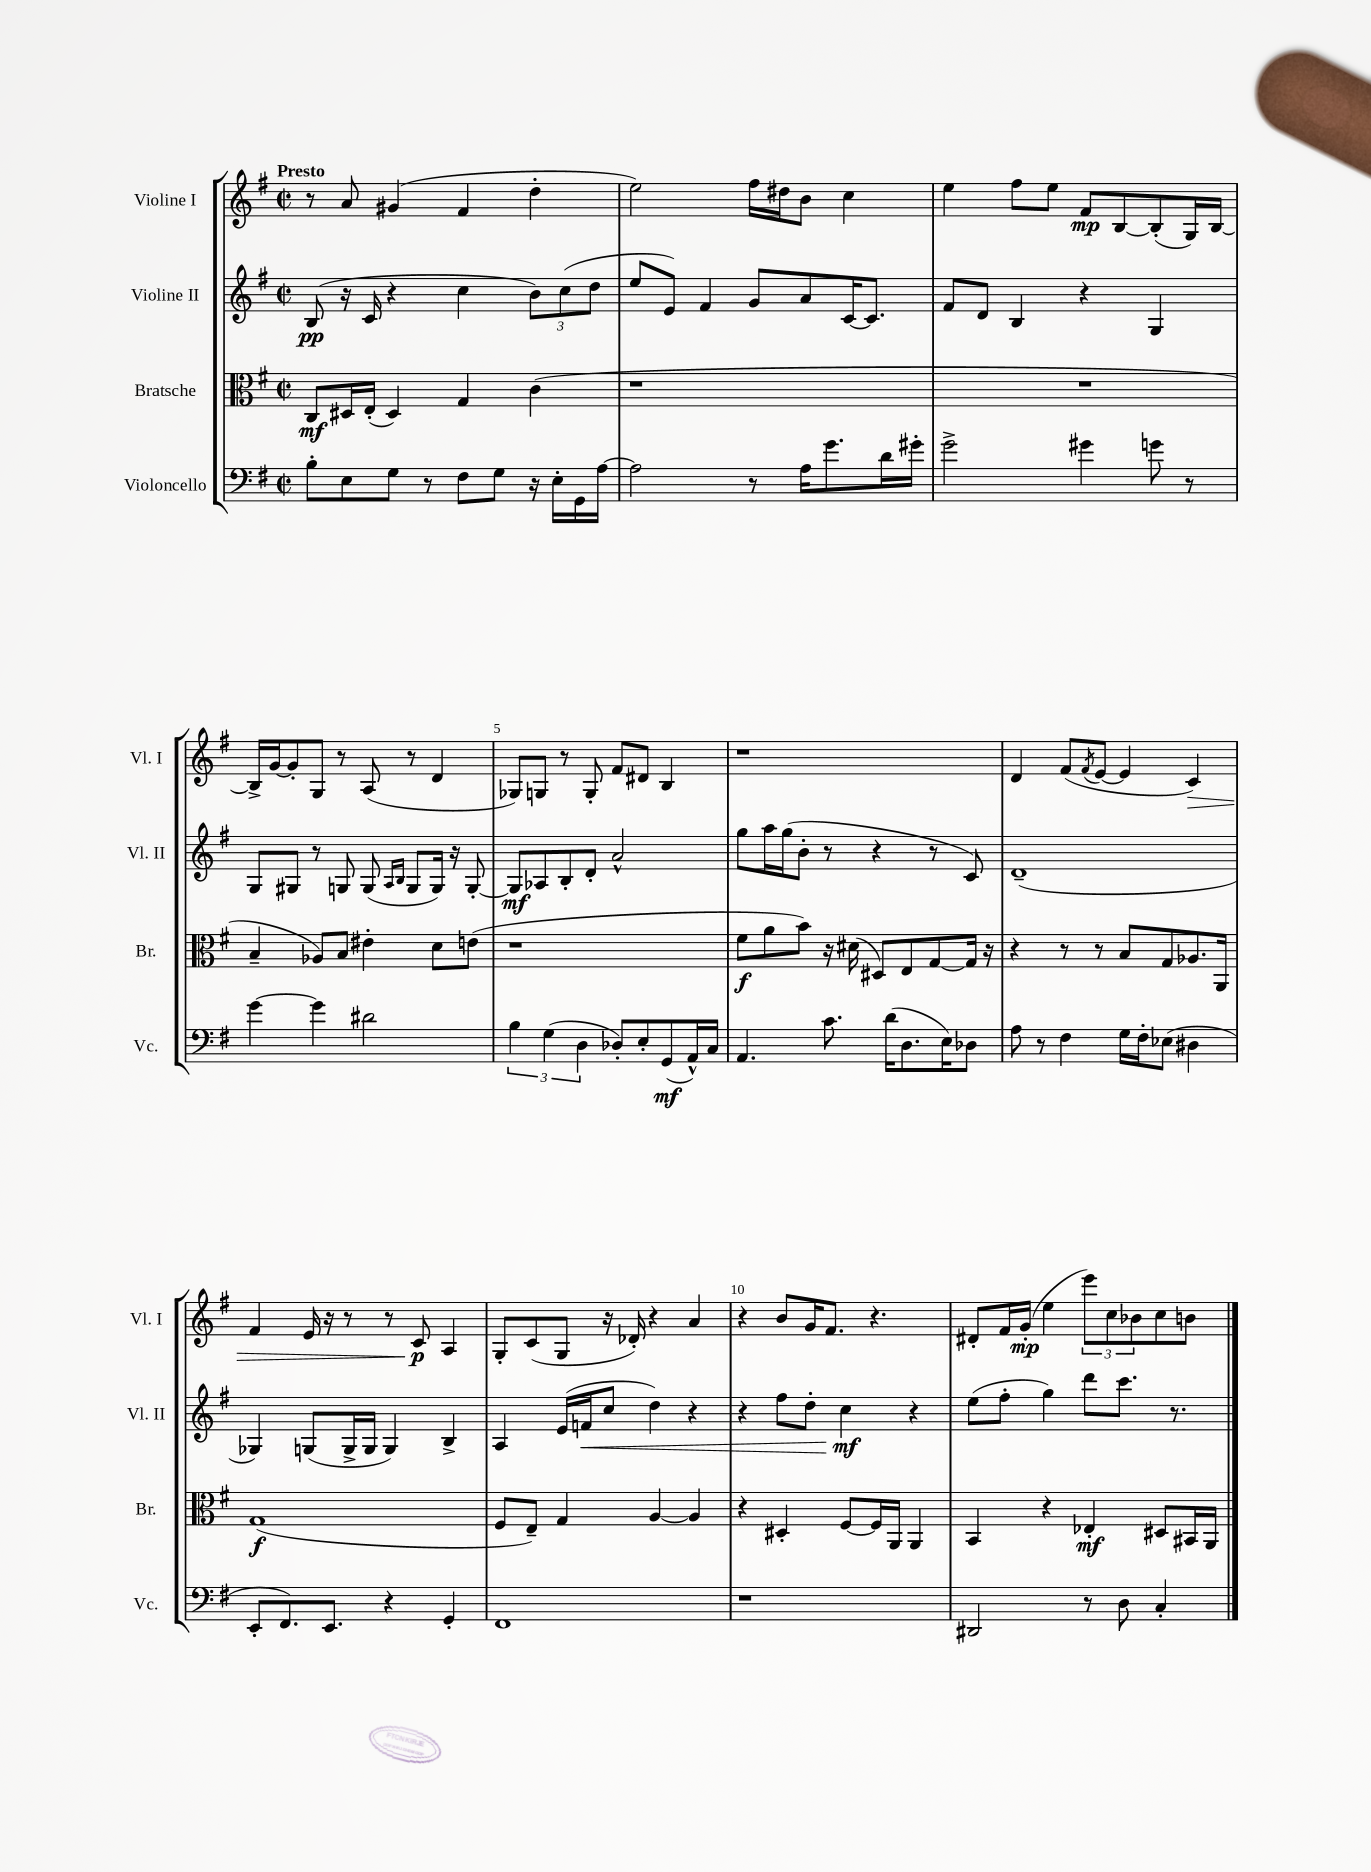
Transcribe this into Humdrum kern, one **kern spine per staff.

**kern	**kern	**kern	**kern
*staff4	*staff3	*staff2	*staff1
*clefF4	*clefC3	*clefG2	*clefG2
*k[f#]	*k[f#]	*k[f#]	*k[f#]
*M2/2	*M2/2	*M2/2	*M2/2
*met(c|)	*met(c|)	*met(c|)	*met(c|)
8B'	8C	(8B	8r
8E	16D#	16r	8a
.	(16E'	16c	.
8G	4D#)	4r	(4g#
8r	.	.	.
8F#	4G	4cc	4f#
8G	.	.	.
16r	(4c	12b)	4dd'
16E'	.	.	.
.	.	(12cc	.
16GG	.	.	.
.	.	12dd	.
[16A	.	.	.
=	=	=	=
2A]	1r	8ee	2ee)
.	.	8e)	.
.	.	4f#	.
8r	.	8g	16ff#
.	.	.	16dd#
16A	.	8a	8b
8.g	.	.	.
.	.	[16c	4cc
.	.	8.c]	.
16d	.	.	.
16g#'	.	.	.
=	=	=	=
2g^	1r	8f#	4ee
.	.	8d	.
.	.	4B	8ff#
.	.	.	8ee
4g#	.	4r	8f#
.	.	.	[8B
8g	.	4G	(8B']
8r	.	.	16G)
.	.	.	[16B
=	=	=	=
[4g	4B~	8G	16B^]
.	.	.	[16g
.	.	8G#	8g']
4g]	8A-)	8r	8G
.	8B	8G	8r
2d#	4e#'	(8G	(8A
.	.	16qqA	.
.	.	16qqB	.
.	.	8G	8r
.	8d	16G)	4d
.	.	16r	.
.	(8e	[8G'	.
=	=	=	=
6B	1r	8G]	8G-)
.	.	8A-	8G
(6G	.	.	.
.	.	8B'	8r
6D	.	.	.
.	.	8d'	8G'
8D-')	.	2a^^	8f#
8E'	.	.	8d#
(8GG	.	.	4B
16AA^^)	.	.	.
16C	.	.	.
=	=	=	=
4.AA	8f#	8gg	1r
.	8a	16aa	.
.	.	(16gg	.
.	8b)	8b'	.
8.c	16r	8r	.
.	(16d#	.	.
.	8D#)	4r	.
(16d	.	.	.
8.D	8E	.	.
.	[8G	8r	.
16E)	.	.	.
8D-	16G]	8c)	.
.	16r	.	.
=	=	=	=
8A	4r	(1d~	4d
8r	.	.	.
4F#	8r	.	(8f#
.	.	.	8qf#
.	8r	.	[8e
16G	8B	.	4e]
16F#'	.	.	.
(8E-	8G	.	.
4D#	8.A-	.	4c)
.	16AA	.	.
=	=	=	=
8EE'	(1G	4G-)	4f#
8.FF#)	.	.	.
.	.	(8G	16e
8.EE	.	.	16r
.	.	16G^	8r
.	.	16G	.
4r	.	4G)	8r
.	.	.	8c
4GG'	.	4B^	4A
=	=	=	=
1FF#	8F#	4A	8G'
.	8E~)	.	(8c
.	4G	(16e	8G
.	.	16f	.
.	.	8cc	16r
.	.	.	16d-')
.	[4A	4dd)	4r
.	4A]	4r	4a
=	=	=	=
1r	4r	4r	4r
.	4D#'	8ff#	8b
.	.	8dd'	16g
.	.	.	8.f#
.	[8F#	4cc	.
.	16F#]	.	4.r
.	16AA	.	.
.	4AA	4r	.
=	=	=	=
2DD#	4BB	(8ee	8d#'
.	.	8ff#'	16f#
.	.	.	(16g'
.	4r	4gg)	4ee
8r	4E-'	8ddd	12eee)
.	.	.	12cc
8D	.	8.ccc	.
.	.	.	12b-
4C'	8D#	.	8cc
.	.	8.r	.
.	16BB#	.	8b
.	16AA	.	.
==	==	==	==
*-	*-	*-	*-
